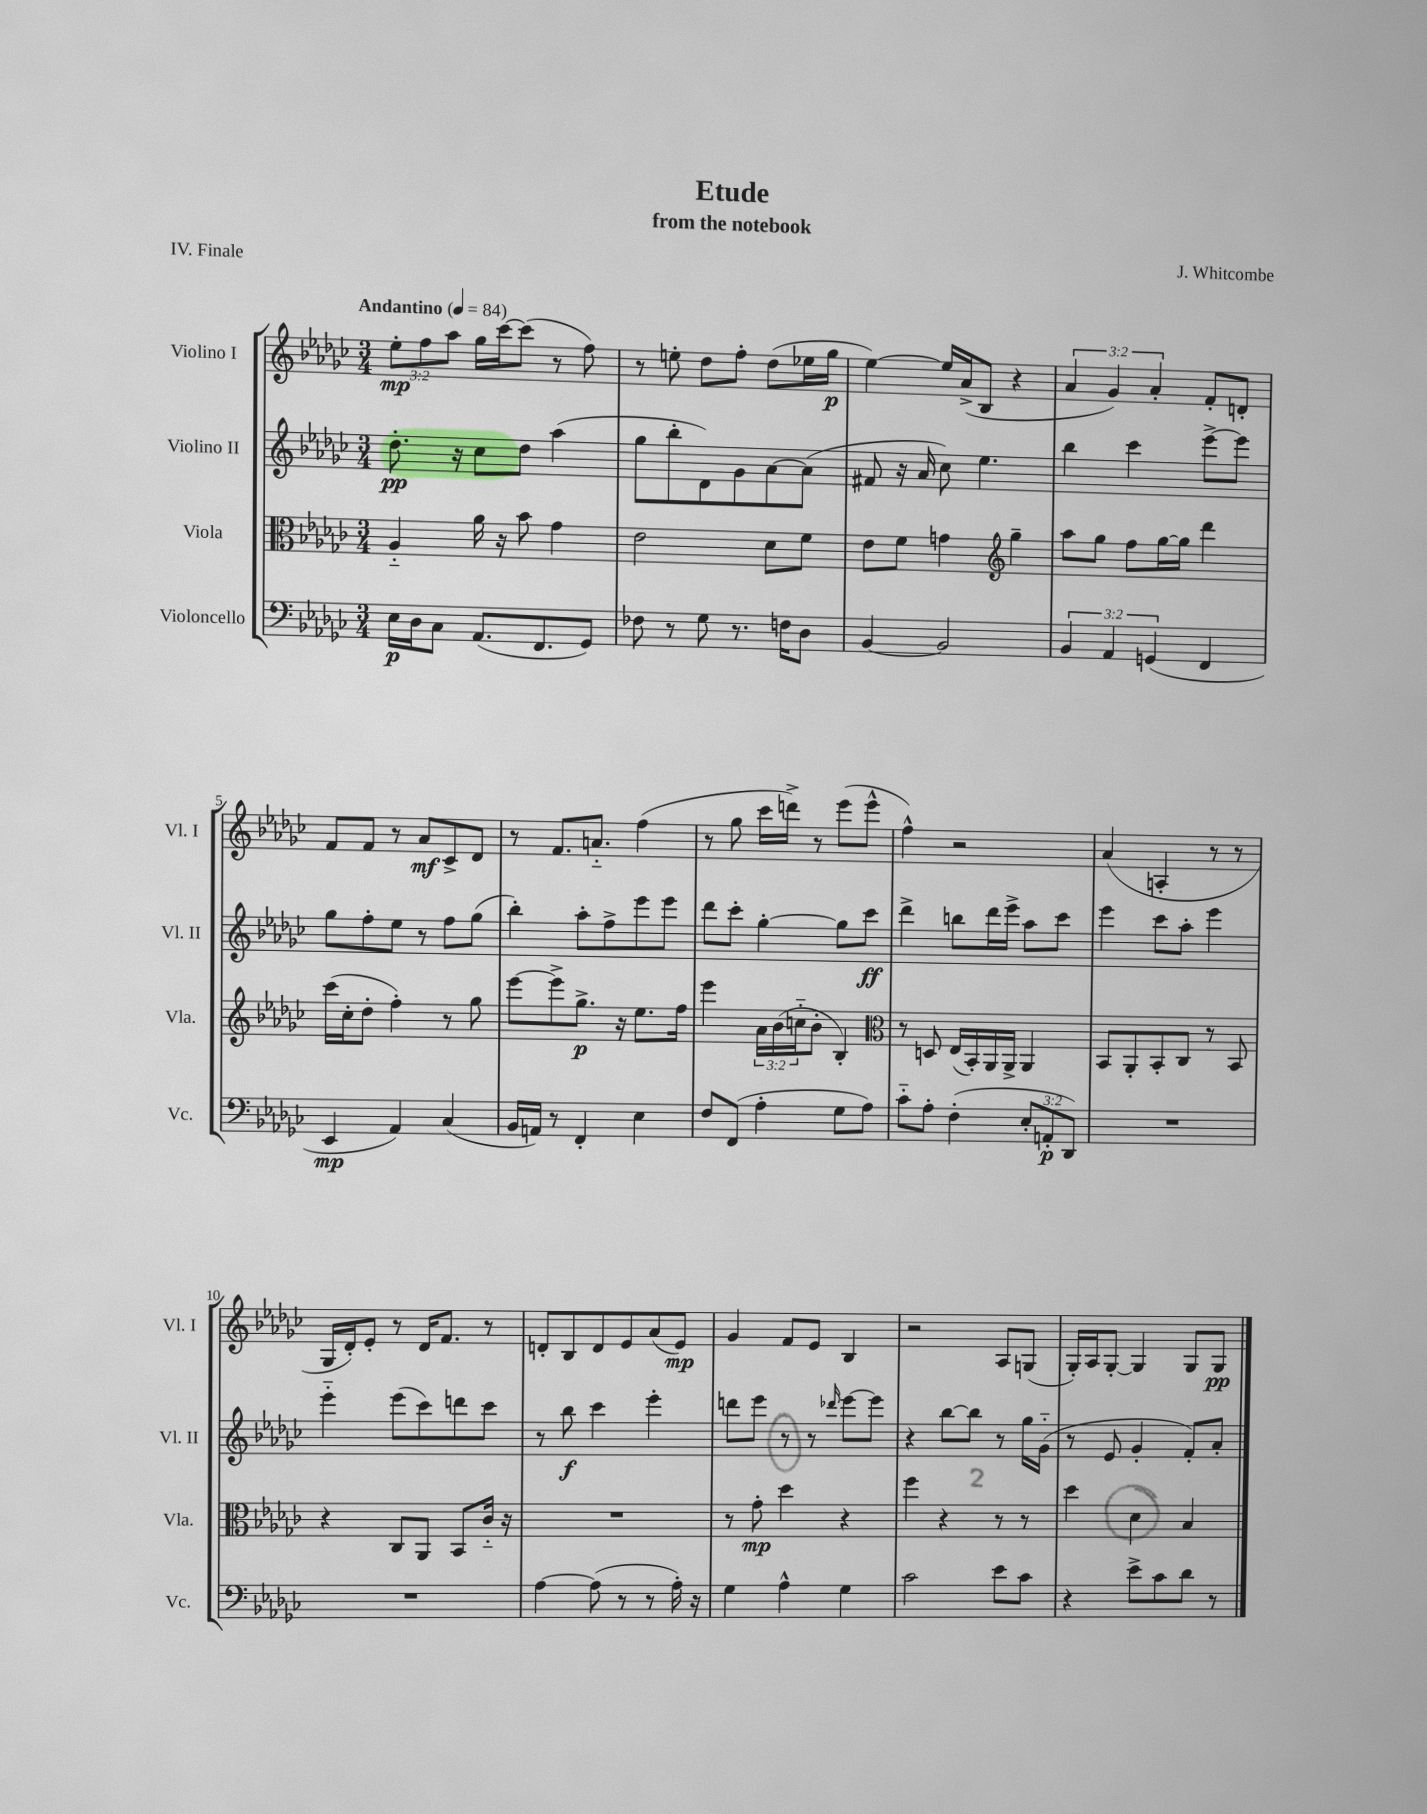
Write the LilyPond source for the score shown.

\header { title = "Etude" composer = "J. Whitcombe" subtitle = "from the notebook" piece = "IV. Finale" }
<<
\new StaffGroup <<
\new Staff = "s0" \with { instrumentName = "Violino I" shortInstrumentName = "Vl. I" } {
    \clef treble \key ges \major \numericTimeSignature \time 3/4 \override Staff.TupletNumber.text = #tuplet-number::calc-fraction-text \tempo "Andantino" 4 = 84
    \tuplet 3/2 { ees''8-.\mp f''8 aes''8 } ges''16 ces'''16~ ces'''8( r8 f''8) |
    r8 e''8-. des''8 f''8-. des''8( ees''16 ges''16\p |
    ees''4~) ees''16 aes'16->( bes8 r4 |
    \tuplet 3/2 { aes'4 ges'4) aes'4-. } f'8-. d'8-. |
    f'8 f'8 r8 aes'8\mf ces'8-> des'8 |
    r8 f'8. a'8.-_ f''4( |
    r8 ges''8 ces'''16 d'''16->) r8 ees'''8( ees'''8-^ |
    f''4-^) r2 |
    aes'4( a4-. r8 r8 |
    ges16 des'16-.) ees'8-. r8 des'16 f'8. r8 |
    d'8-. bes8 d'8 ees'8 aes'8( ees'8\mp) |
    ges'4 f'8 ees'8 bes4 |
    r2 aes8 g8( |
    ges16-.) aes16 ges8~-. ges4 ges8 ges8\pp \bar "|." |
}
\new Staff = "s1" \with { instrumentName = "Violino II" shortInstrumentName = "Vl. II" } {
    \clef treble \key ges \major \numericTimeSignature \time 3/4
    des''8.-.\pp r16 ces''8 des''8 aes''4( |
    ges''8 bes''8-. des'8) ges'8 aes'8~ aes'8( |
    fis'8 r16 aes'16 ces''8) ees''4. |
    bes''4 ces'''4 ees'''8~-> ees'''8 |
    ges''8 f''8-. ees''8 r8 f''8 ges''8( |
    bes''4-.) aes''8-. f''8-> ees'''8 ees'''8 |
    des'''8 ces'''8-. ges''4~-. ges''8 ces'''8\ff |
    des'''4-> b''8 des'''16 ees'''16-> aes''8 ces'''8 |
    ees'''4 ces'''8 aes''8-. ees'''4 |
    ees'''4-_ ees'''8( ces'''8) d'''8 ces'''8 |
    r8 bes''8\f ces'''4 ees'''4-. |
    d'''8 ees'''8 r8 r8 \grace { des'''16 } ees'''8~ ees'''8 |
    r4 bes''8~ bes''8 r8 ges''16 ges'16-_( |
    r8 ees'8 ges'4-. f'8-.) aes'8-. \bar "|." |
}
\new Staff = "s2" \with { instrumentName = "Viola" shortInstrumentName = "Vla." } {
    \clef alto \key ges \major \numericTimeSignature \time 3/4 \override Staff.TupletNumber.text = #tuplet-number::calc-fraction-text
    aes4-_ aes'16 r16 bes'8 ges'4 |
    ees'2 des'8 f'8 |
    ees'8 f'8 g'4 \clef treble ges''4-- |
    aes''8 ges''8 f''8 ges''16~ ges''16 des'''4 |
    ces'''16( ces''16-. des''8-. f''4-.) r8 ges''8 |
    ees'''8~ ees'''8-> ges''8.->\p r16 ees''8. f''16 |
    ees'''4 \tuplet 3/2 { aes'16 bes'16( c''16-_ } bes'8-. bes4-.) |
    \clef alto r8 d8 ees16( bes,16-.) aes,16 aes,16-> aes,4 |
    bes,8 aes,8-. bes,8-. ces8 r8 bes,8 |
    r4 ces8 aes,8 bes,8 ces'16-_ r16 |
    R2. |
    r8 ges'8-.\mp des''4 r4 |
    f''4 r4 r8 r8 |
    des''4 des'4 bes4 \bar "|." |
}
\new Staff = "s3" \with { instrumentName = "Violoncello" shortInstrumentName = "Vc." } {
    \clef bass \key ges \major \numericTimeSignature \time 3/4 \override Staff.TupletNumber.text = #tuplet-number::calc-fraction-text
    ees16\p des16 ces8 aes,8.( f,8. ges,8) |
    fes8 r8 ges8 r8. f16 des8 |
    bes,4~ bes,2 |
    \tuplet 3/2 { bes,4 aes,4 g,4( } f,4 |
    ees,4\mp aes,4) ces4( |
    bes,16 a,16) r8 f,4-. ees4 |
    f8 f,8( aes4-. ges8 aes8) |
    ces'8-_ aes8-. f4-.( \tuplet 3/2 { ees8-. a,8-.\p des,8) } |
    R2. |
    R2. |
    aes4~ aes8( r8 r8 aes16-.) r16 |
    ges4 aes4-^ ges4 |
    ces'2 ees'8 ces'8 |
    r4 ees'8-> ces'8 des'8 r8 \bar "|." |
}
>>
>>
